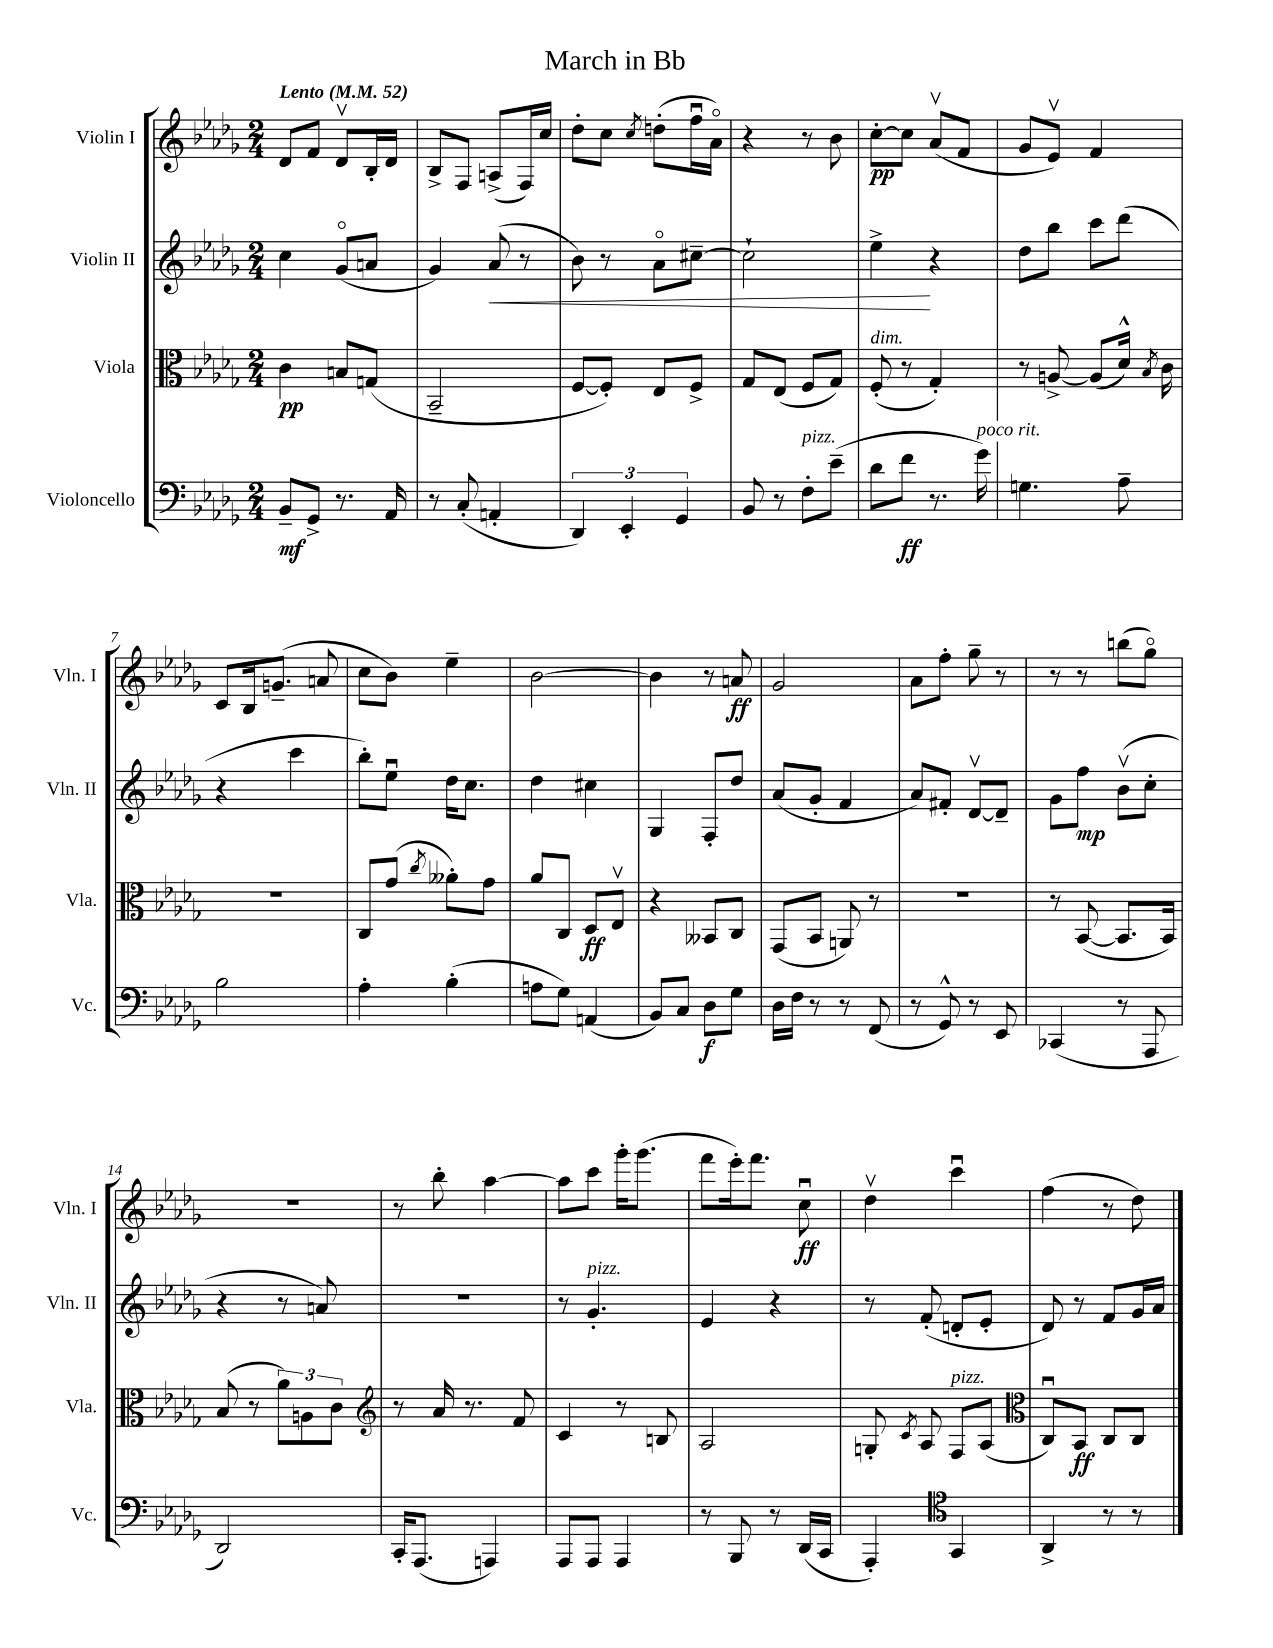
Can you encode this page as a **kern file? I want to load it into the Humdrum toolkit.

**kern	**kern	**kern	**kern
*staff4	*staff3	*staff2	*staff1
*clefF4	*clefC3	*clefG2	*clefG2
*k[b-e-a-d-g-]	*k[b-e-a-d-g-]	*k[b-e-a-d-g-]	*k[b-e-a-d-g-]
*M2/4	*M2/4	*M2/4	*M2/4
*MM52	*MM52	*MM52	*MM52
8BB-~/L	4c\	4cc\	8d-/L
8GG-^/J	.	.	8f/J
8.r	8B/L	(8g-o/L	8d-v/L
.	(8G/J	8a/J	16B-'/L
16AA-/	.	.	16d-/JJ
=	=	=	=
8r	2BB-~/	4g-/)	8B-^/L
(8C'/	.	.	8F/J
4AA'/	.	(8a-/	(8A^/L
.	.	8r	16F/L)
.	.	.	16cc/JJ
=	=	=	=
6DD-/)	[8F/L	8b-\)	8dd-'\L
.	8F'/]J)	8r	8cc\J
6EE-'/	.	.	.
.	.	.	8qcc/
.	8E-/L	8a-o\L	(8dd'\L
6GG-/	.	.	.
.	8F^/J	[8cc#~\J	16ffu\L
.	.	.	16a-o\JJ)
=	=	=	=
8BB-/	8G-/L	2cc#`\]	4r
8r	(8E-/J	.	.
8F'\L	8F/L	.	8r
(8e-~\J	8G-/J)	.	8b-\
=	=	=	=
8d-\L	(8F'/	4ee-^\	[8cc'\L
8f\J	8r	.	8cc\]J
8.r	4G-'/)	4r	(8a-v/L
.	.	.	8f/J
16g-\)	.	.	.
=	=	=	=
4.G\	8r	8dd-\L	8g-/L
.	[8A^/	8bb-\J	8e-v/J)
.	(8A/]L	8ccc\L	4f/
8A-~\	16d-^^/Jk)	(8ddd-\J	.
.	8qB-/	.	.
.	16c\	.	.
=	=	=	=
2B-\	2r	4r	8c/L
.	.	.	16B-/k
.	.	.	(8.g~/J
.	.	4ccc\	.
.	.	.	8a/
=	=	=	=
4A-'\	8C/L	8bb-'\L)	8cc\L
.	(8g-/J	8ee-u\J	8b-\J)
.	8qcc/	.	.
(4B-'\	8a--'\L)	16dd-\LK	4ee-~\
.	.	8.cc\J	.
.	8g-\J	.	.
=	=	=	=
8A\L	8a-/L	4dd-\	[2b-\
8G-\J)	8C/J	.	.
(4AA/	8D-/L	4cc#\	.
.	8E-v/J	.	.
=	=	=	=
8BB-/L)	4r	4G-/	4b-\]
8C/J	.	.	.
8D-\L	8BB--/L	8F'/L	8r
8G-\J	8C/J	8dd-/J	8a/
=	=	=	=
16D-\LL	(8GG-/L	(8a-/L	2g-/
16F\JJ	.	.	.
8r	8BB-/J	8g-'/J	.
8r	8AA/)	4f/	.
(8FF/	8r	.	.
=	=	=	=
8r	2r	8a-/L)	8a-\L
8GG-^^/)	.	8f#'/J	8ff'\J
8r	.	[8d-v/L	8gg-~\
8EE-/	.	8d-~/]J	8r
=	=	=	=
(4CC-/	8r	8g-\L	8r
.	([8BB-/	8ff\J	8r
8r	8.BB-/]L	(8b-v\L	(8bb\L
8AAA-/	.	8cc'\J	8gg-o\J)
.	16BB-/Jk)	.	.
=	=	=	=
2DD-/)	(8B-/	4r	2r
.	8r	.	.
.	12a-\L)	8r	.
.	12A\	.	.
.	.	8a/)	.
.	12c\J	.	.
=	=	=	=
*	*clefG2	*	*
16CC'/LK	8r	2r	8r
(8.AAA-/J	.	.	.
.	16a-/	.	8bb-'\
.	8.r	.	.
4AAA/)	.	.	[4aa-\
.	8f/	.	.
=	=	=	=
8AAA-/L	4c/	8r	8aa-\]L
8AAA-/J	.	4.g-'/	8ccc\J
4AAA-/	8r	.	16ggg-'\LK
.	.	.	(8.ggg-\J
.	8B/	.	.
=	=	=	=
8r	2A-/	4e-/	8fff\L
8BBB-/	.	.	16eee-'\k)
.	.	.	8.fff\J
8r	.	4r	.
(16DD-/LL	.	.	8ccu\
16CC/JJ	.	.	.
=	=	=	=
4AAA-'/)	8G'/	8r	4dd-v\
.	8qc/	.	.
.	8A-/	(8f'/	.
*clefC4	*	*	*
4GG-/	8F/L	8d'/L	4cccu\
.	(8A-/J	8e-'/J	.
=	=	=	=
*	*clefC3	*	*
4AA-^/	8Cu/L)	8d-/)	(4ff\
.	8BB-/J	8r	.
8r	8C/L	8f/L	8r
8r	8C/J	16g-/L	8dd-\)
.	.	16a-/JJ	.
==	==	==	==
*-	*-	*-	*-
